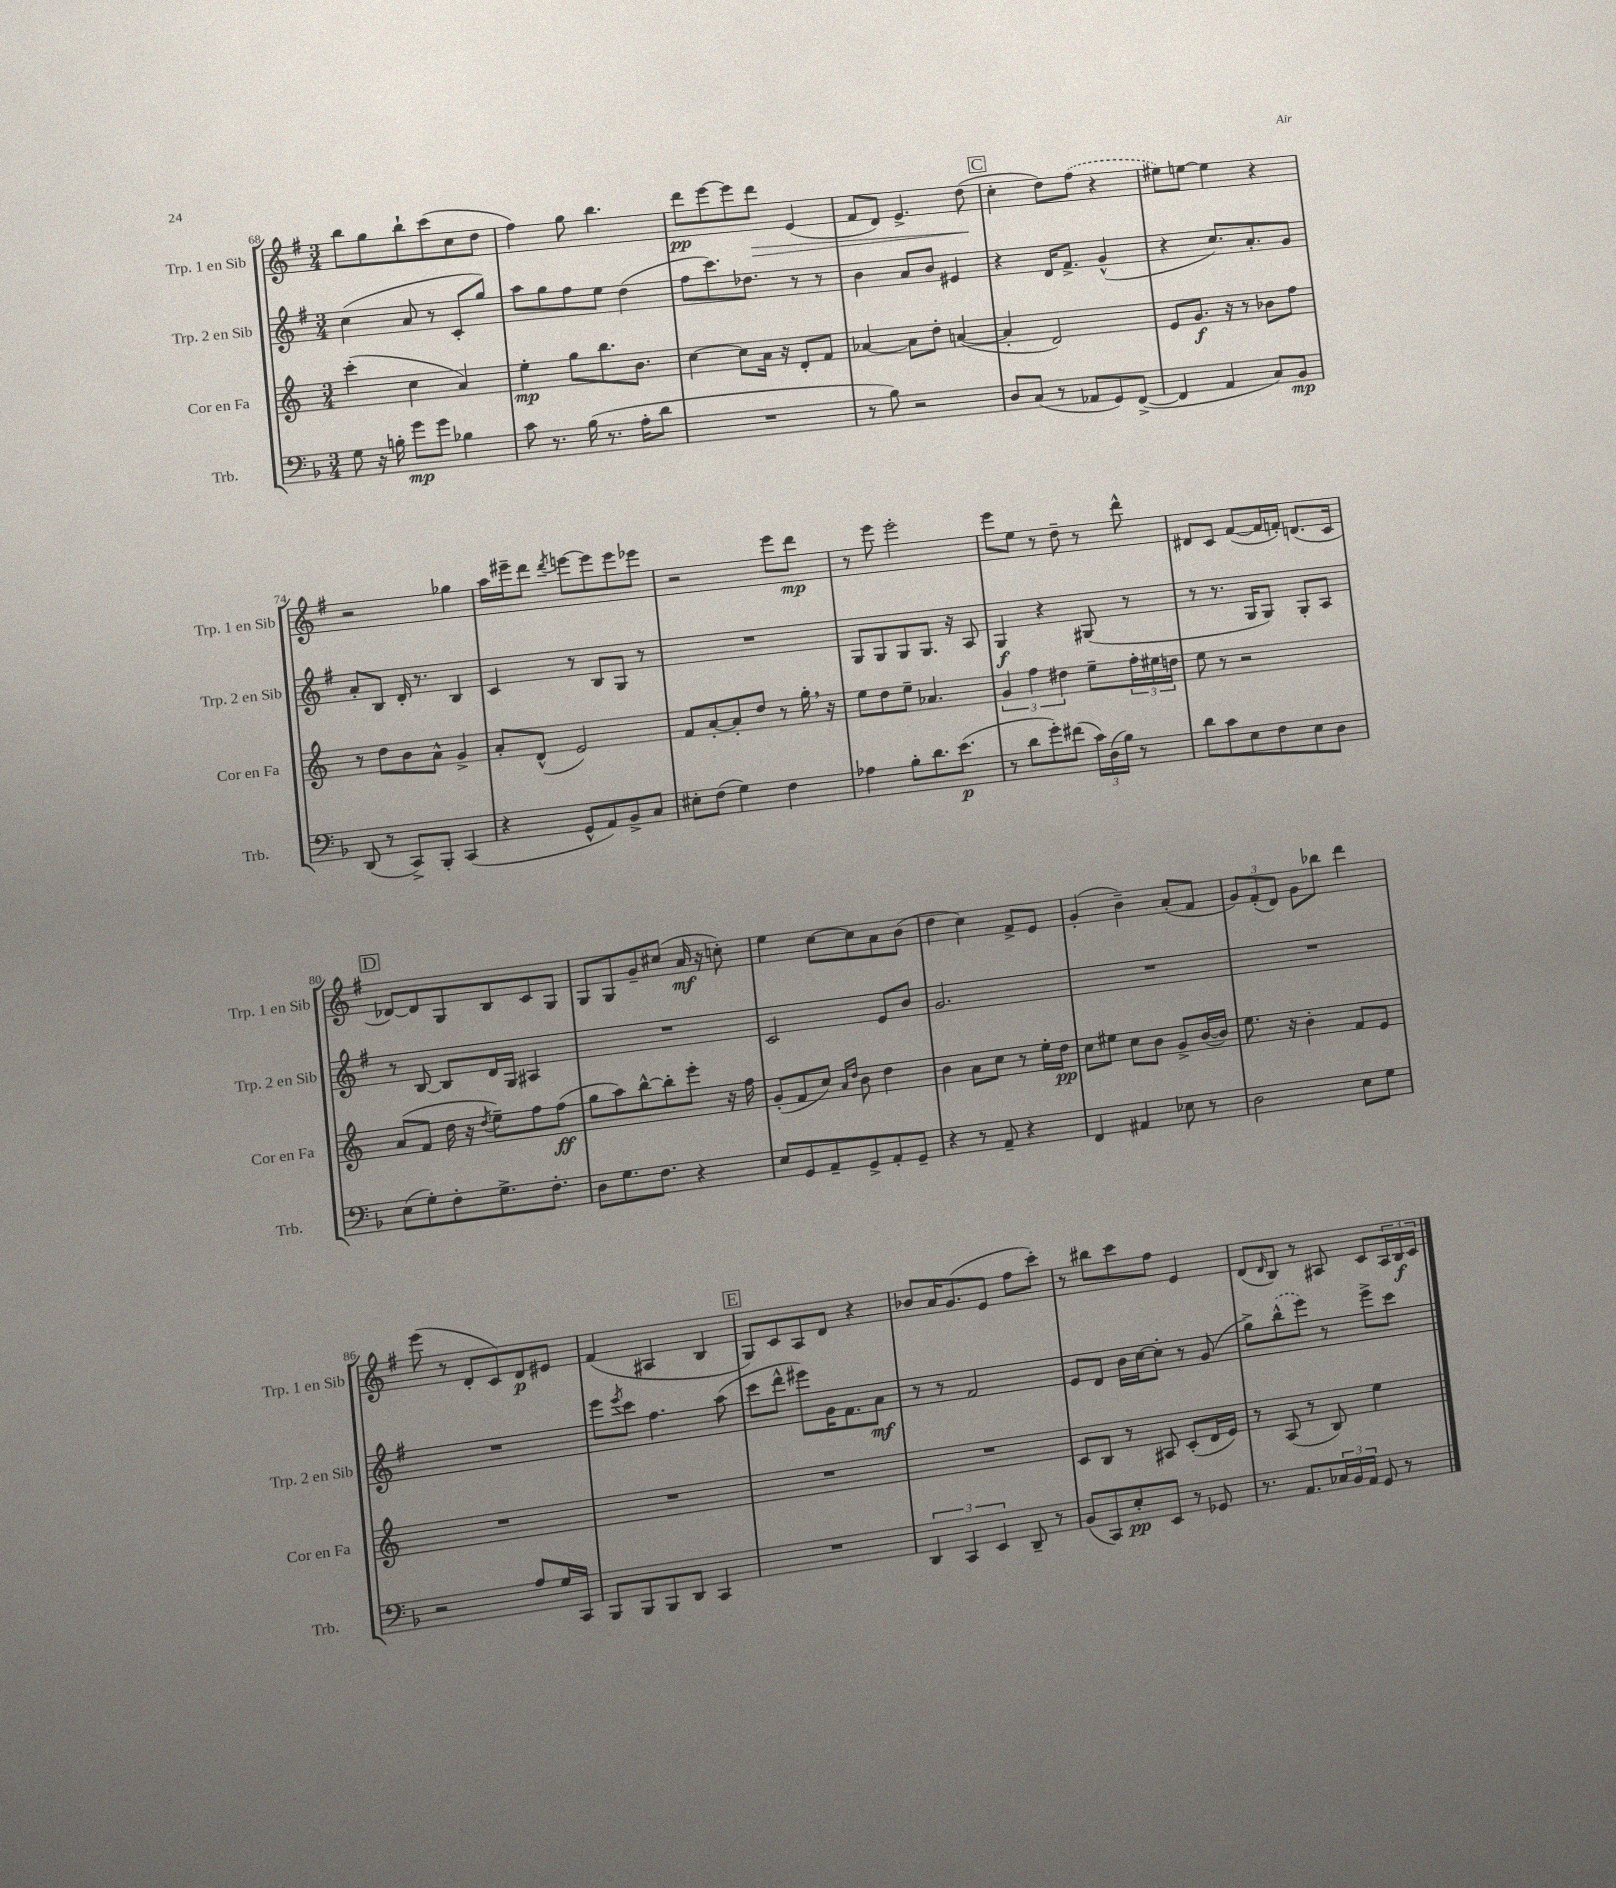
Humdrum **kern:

**kern	**kern	**kern	**kern
*staff4	*staff3	*staff2	*staff1
*clefF4	*clefG2	*clefG2	*clefG2
*k[b-]	*k[]	*k[f#]	*k[f#]
*M3/4	*M3/4	*M3/4	*M3/4
8G\	(4ccc'\	(4cc\	8bb\L
16r	.	.	8gg\
16B'\	.	.	.
8g\L	4cc\	8a/	8bb`\
8g\J	.	8r	(8ccc\
4B-\	4a/)	8c'/L	8cc\
.	.	8gg/J)	8dd\J
=	=	=	=
8c\	4ee'\	8aa\L	4ff#\)
8.r	.	8gg\	.
.	8gg\L	8ff#\	8gg\
(16B-\	.	.	.
8.r	8.bb\	8ee\J	4.bb\
.	.	(4dd\	.
16A'\LK	8.b\J	.	.
8d\J	.	.	.
=	=	=	=
2.r	[4cc\	8ff#\L	8ddd\L
.	.	8.ccc\)	[8eee\
.	8cc\]L	.	8eee\]
.	.	8.dd-\J	.
.	16a\Jk	.	8ddd\J
.	16r	.	.
.	8d'/L	8r	(4e/
.	8f/J	8r	.
=	=	=	=
8r	[4a-/	4b\	8f#/L
8B-\)	.	.	8d/J)
2r	8a-\]L	8a/L	4.e^/
.	8dd'\J	8b/J	.
.	([4a/	4e#/	.
.	.	.	(8dd\
=	=	=	=
8D/L	4a'/]	4r	4cc'\
(8C/J	.	.	.
8r	2d/)	16d/LK	8dd\L)
.	.	8.f#^/J	.
8AA-/L	.	.	(8ff#\J
8GG/)	.	(4g^^/	4r
([8FF^/J	.	.	.
=	=	=	=
4FF/]	8e/L	4r	8ee#\L)
.	8.g/J	.	[8ee\J
4AA/	.	8.cc/L)	4ee\]
.	16r	.	.
.	8r	.	.
.	.	8.a'/	.
8C/L)	8b-\L	.	4r
8BB-/J	8ff\J	8g/J	.
=	=	=	=
(8DD/	8r	8a'/L	2r
8r	8dd\L	8B/J	.
8CC^/L)	8b\	16d'/	.
.	.	8.r	.
8BBB-'/J	8a^^\J	.	.
(4CC/	4g^/	4B/	4gg-\
=	=	=	=
4r	8a'/L	4c/	16aa\LL
.	.	.	16eee#~\J
.	(8d^^/J	.	8ddd\J
.	.	.	8qddd/
8GG^^/L	2e/)	8r	[8eee\L
8AA/)	.	8B/L	8eee\]
8BB-^/	.	8G/J	8eee\
8C/J	.	8r	8eee-\J
=	=	=	=
8E#'\L	8f/L	2.r	2r
(8F\J	[8a'/	.	.
4G\)	8a'/]	.	.
.	8dd/J	.	.
4F\	8r	.	8eee\L
.	16gg'\	.	8ddd\J
.	16r	.	.
=	=	=	=
4A-\	8ee\L	8G/L	8r
.	8dd\	8G/	8eee\
8B-'\L	8ee~\J	8G/	2eee'\
8.d\	4.a-/	8.G/J	.
(8.e\J	.	16r	.
.	.	8A/	.
=	=	=	=
8r	6g/	4G/	8eee\L
8d\L	.	.	8ee\J
.	6ff\	.	.
8g'\)	.	4r	8r
.	6dd#\	.	.
(8f#\J	.	.	8dd~\
24c\LL)	8ee~\L	(8G#/	8r
(24D\	.	.	.
24B-\JJ)	.	.	.
8r	24ff'\L	8r	8ddd^^\
.	24ee#\	.	.
.	24dd\JJ	.	.
=	=	=	=
8d\L	8ee\	8r	8d#/L
8c\	8r	8.r	8c/J
8E\	2r	.	([8f#/L
.	.	16G/LK	.
8F\	.	8G/J)	16f#/]L
.	.	.	16f'/JJ)
8E\	.	8G'/L	(8.d/L
8D\J	.	8A/J	.
.	.	.	16c/Jk
=	=	=	=
(8E\L	(8a/L	8r	[8d-/L)
8G'\)	8f/J	[8B/	8d-/]
8F'\	16dd\	8B/]L	8G/
.	16r	.	.
.	8qdd/	.	.
8.G^\	8ee~\L)	16d/L	8B/
.	.	16G/JJ	.
.	8ff\	4A#/	8c/
8.F'\J	.	.	.
.	(8ff\J	.	8G/J
=	=	=	=
8D\L	8gg\L	2.r	8G/L
8.G\	8aa\)	.	8G/
.	[8bb^^\	.	8g~/
8.F\J	.	.	.
.	8bb'\]	.	(8cc#/J
4r	8eee'\J	.	16a/
.	.	.	16r
.	16r	.	8cc'\)
.	16ff\	.	.
=	=	=	=
8E/L	(8g'/L	2c/	4ee\
8GG/	8f/	.	.
8AA~/	8cc/J)	.	[8cc\L
.	16qqa/LL	.	.
.	16qqdd/JJ	.	.
8GG^/	8b\	.	8cc\]
8AA'/	4dd\	8e/L	8a\
8GG~/J	.	8b/J	(8b\J
=	=	=	=
4r	4b\	2.g/	4dd\
8r	8a\L	.	4cc\)
8AA~/	8cc\J	.	.
4r	8r	.	8f#^/L
.	16ee'\LL	.	8e/J
.	16dd\JJ	.	.
=	=	=	=
4FF/	8cc\L	2.r	(4g'/
.	8ee#\J	.	.
4AA#/	8cc\L	.	4b~\)
.	8b\J	.	.
8E-\	8g^/L	.	(8a'/L
8r	([16b/L	.	8f#/J
.	16b/]JJ)	.	.
=	=	=	=
2D\	8.ee\	2.r	12g/L)
.	.	.	(12f#'/
.	.	.	12d/J)
.	16r	.	.
.	4b'\	.	8g\L
.	.	.	8bb-\J
8E\L	8f/L	.	4ddd\
8G\J	8e/J	.	.
=	=	=	=
2r	2.r	2.r	(8eee\
.	.	.	8r
.	.	.	8d'/L
.	.	.	8c/)
8A/L	.	.	8d/
16G/L	.	.	8e#/J
16CC/JJ	.	.	.
=	=	=	=
8BBB-/L	2.r	8eee\L	(4f#/
.	.	8qeee/	.
8BBB-/	.	8ccc\J	.
8BBB-/	.	4.ff#\	4A#/
8DD/J	.	.	.
4CC/	.	.	4B/
.	.	(8aa\	.
=	=	=	=
2.r	2.r	8ccc\L	8G/L)
.	.	8ddd^^\J	8c/
.	.	8eee#\L)	8A/
.	.	16g\K	8d/J
.	.	8.f#\	.
.	.	.	4r
.	.	8a\J	.
=	=	=	=
6DD/	2.r	8r	8b-/L
.	.	8r	16a/K
6CC/	.	.	.
.	.	.	(8.g/
.	.	2f#/	.
6EE/	.	.	.
.	.	.	8e/J
8DD~/	.	.	8ff#\L
8r	.	.	8ccc'\J)
=	=	=	=
(8BB-/L	8c/L	8e/L	8r
8CC/)	8B/J	8d/J	8bb#\L
8E'/	8r	16b\LL	8ccc\
.	.	[16cc\J	.
8EE/J	8A#/	8cc'\]J	8ff#\J
8r	(8c'/L	8r	4e/
8GG-/	16d/L	(8g/	.
.	16e/JJ)	.	.
=	=	=	=
8.r	8r	8gg^\L)	(8d/L
.	.	.	16qqd/
.	(8A/	(8bb^^\	8B/J)
8.AA/L	.	.	.
.	8r	8eee\J)	8r
24C-/L	8B/)	8r	8A#/
24BB-/	.	.	.
24AA/JJ	.	.	.
8GG/	4ee\	8eee^\L	8c/L
8r	.	8ccc\J	24A#/L
.	.	.	24B/
.	.	.	24c/JJ
==	==	==	==
*-	*-	*-	*-
